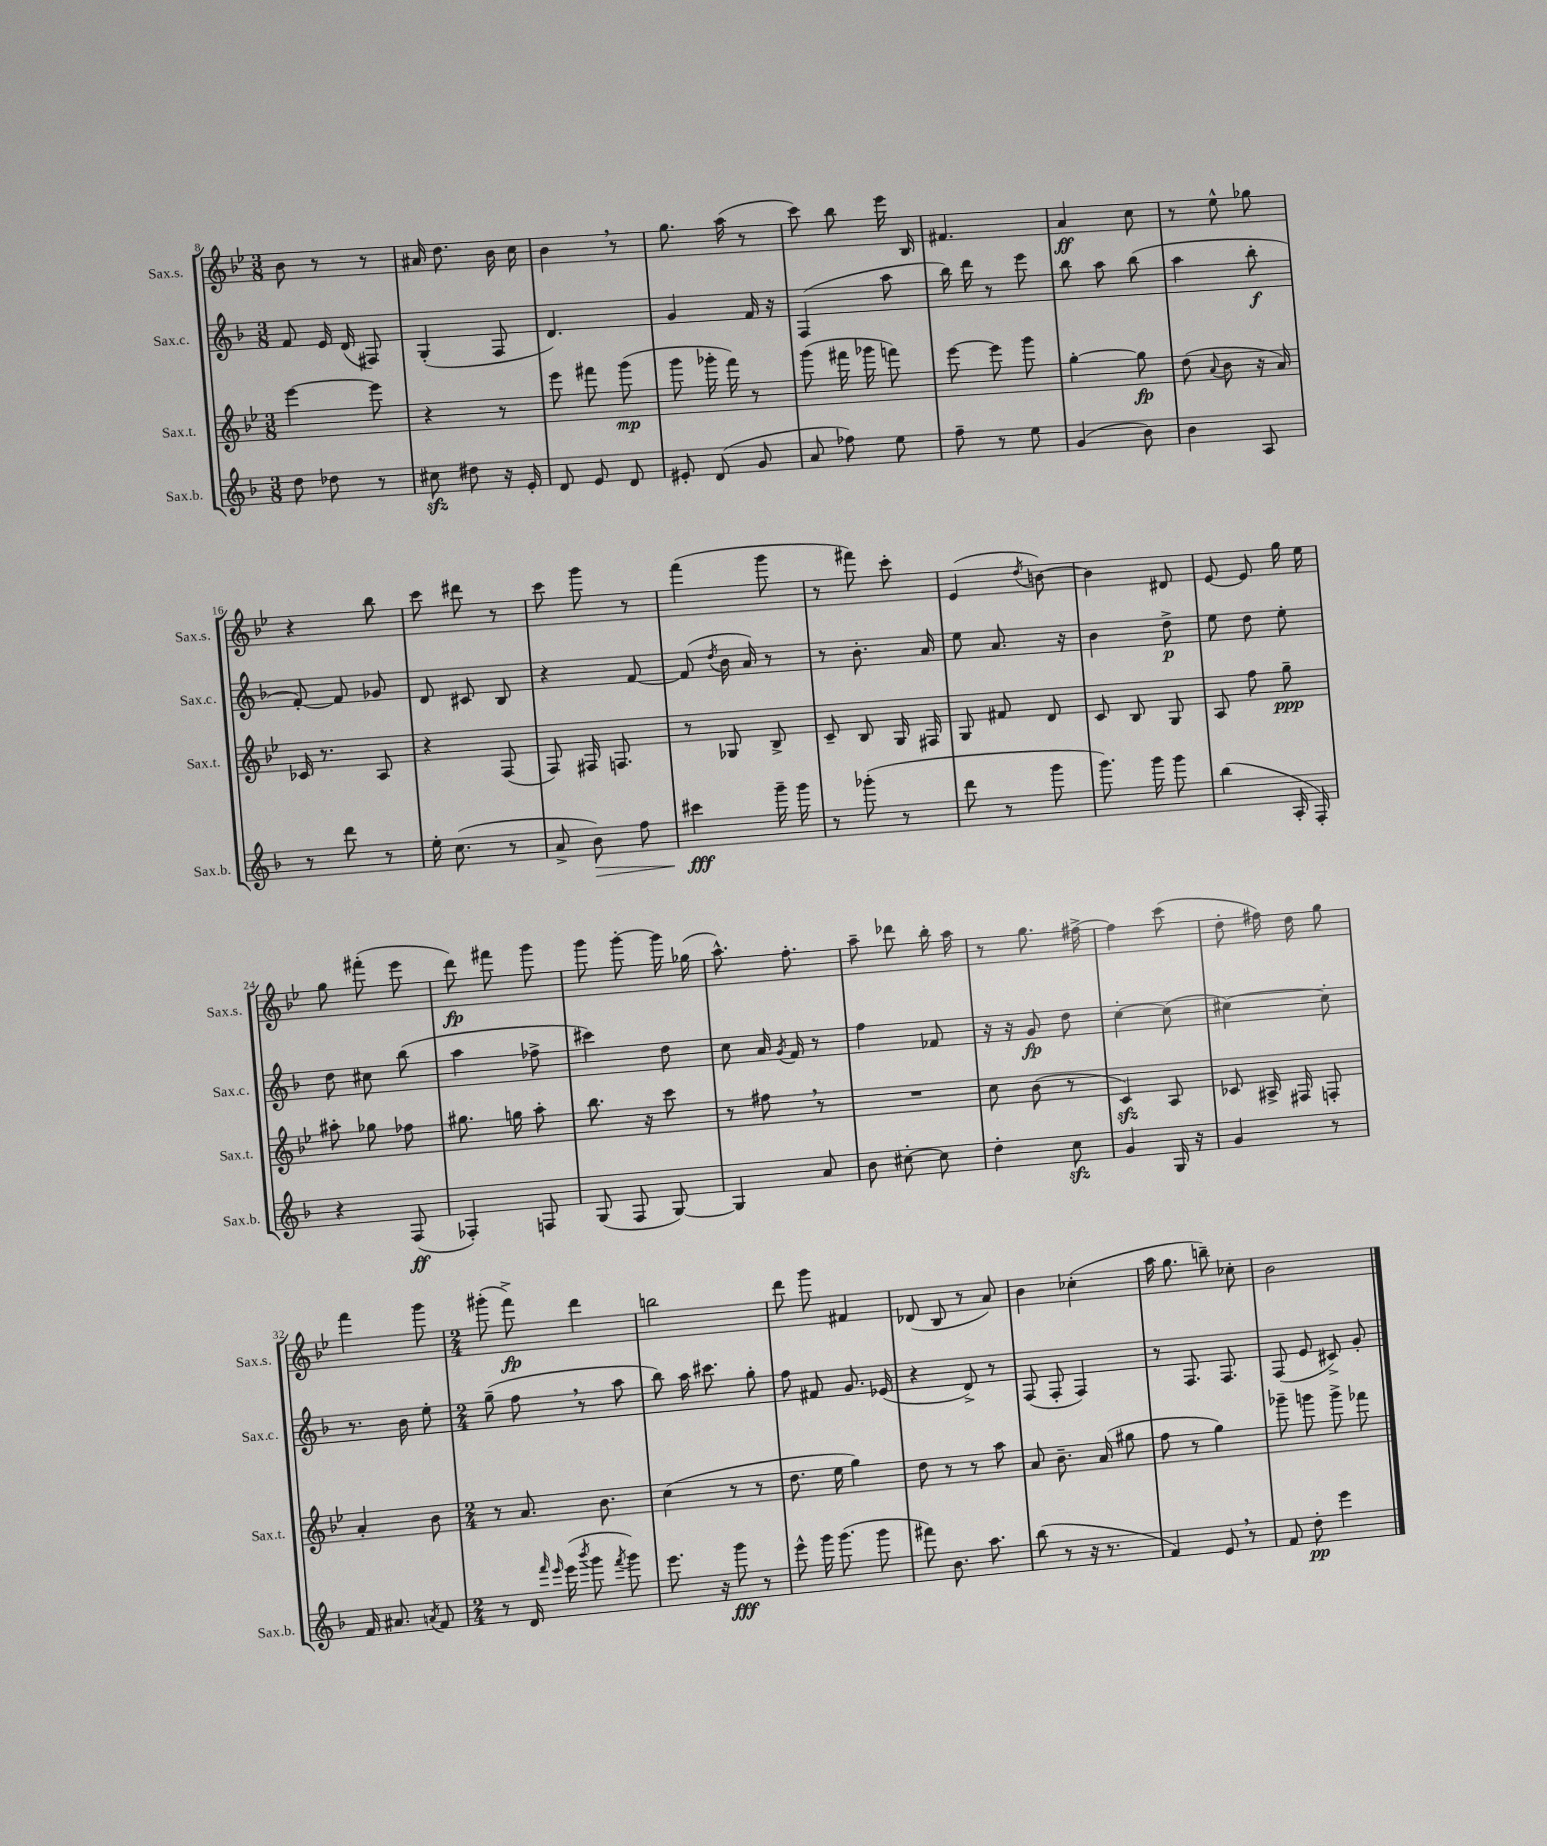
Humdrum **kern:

**kern	**dynam	**kern	**dynam	**kern	**dynam	**kern	**dynam
*part4	*part4	*part3	*part3	*part2	*part2	*part1	*part1
*staff4	*staff4	*staff3	*staff3	*staff2	*staff2	*staff1	*staff1
*I"Sax.b.	*	*I"Sax.t.	*	*I"Sax.c.	*	*I"Sax.s.	*
*I'Sax.b.	*	*I'Sax.t.	*	*I'Sax.c.	*	*I'Sax.s.	*
*clefG2	*	*clefG2	*	*clefG2	*	*clefG2	*
*k[b-]	*	*k[b-e-]	*	*k[b-]	*	*k[b-e-]	*
*M3/8	*	*M3/8	*	*M3/8	*	*M3/8	*
=8	=8	=8	=8	=8	=8	=8	=8
8dd\	.	[4eee-\	.	8f/	.	8b-\	.
8dd-X\	.	.	.	16e/	.	8r	.
.	.	.	.	(16d/	.	.	.
8r	.	8eee-\]	.	8F#X/)	.	8r	.
=9	=9	=9	=9	=9	=9	=9	=9
8cc#Xzz\	.	4r	.	(4G'/	.	16a#X/	.
.	.	.	.	.	.	8.dd\	.
8dd#X\	.	.	.	.	.	.	.
16r	.	8r	.	8F/	.	16b-\	.
16e'/	.	.	.	.	.	16cc\	.
=10	=10	=10	=10	=10	=10	=10	=10
8d/	.	8eee-\	.	4.d/)	.	4b-,\	.
8e/	.	8fff#X\	.	.	.	.	.
8d/	.	(8ggg\	mp	.	.	8r	.
=11	=11	=11	=11	=11	=11	=11	=11
8e#X'/	.	8ggg\	.	4g/	.	8.gg\	.
(8d/	.	16ggg-X'\	.	.	.	.	.
.	.	16fff\)	.	.	.	(16aa\	.
8g/	.	8r	.	16f/	.	8r	.
.	.	.	.	16r	.	.	.
=12	=12	=12	=12	=12	=12	=12	=12
8a/	.	(8ggg\	.	(4F/	.	8ccc\)	.
8ff-X\)	.	16fff#X\	.	.	.	8bb-\	.
.	.	16ggg-X\	.	.	.	.	.
8ee\	.	8fffn\)	.	8aa\	.	16eee-\	.
.	.	.	.	.	.	16B-/	.
=13	=13	=13	=13	=13	=13	=13	=13
8ff~\	.	[8eee-\	.	16bb-\)	.	4.f#X/	.
.	.	.	.	16ddd\	.	.	.
8r	.	8eee-\]	.	8r	.	.	.
8ee\	.	8ggg\	.	8eee\	.	.	.
=14	=14	=14	=14	=14	=14	=14	=14
(4g/	.	[4gg'\	.	8bb-\	.	4a/	ff
.	.	.	.	8aa\	.	.	.
8b-\)	.	8gg\]	fp	(8bb-\	.	8cc\	.
=15	=15	=15	=15	=15	=15	=15	=15
4b-\	.	(8dd\	.	4aa\	.	8r	.
.	.	8qqa/	.	.	.	.	.
.	.	8b-\	.	.	.	8ee-^^\	.
8A/	.	16r	.	8bb-'\	f	8gg-X\	.
.	.	16a/)	.	.	.	.	.
!!LO:LB:g=z
=16	=16	=16	=16	=16	=16	=16	=16
8r	.	16c-X/	.	[8f'/)	.	4r	.
.	.	8.r	.	.	.	.	.
8ddd\	.	.	.	8f/]	.	.	.
8r	.	8A/	.	8g-X/	.	8bb-\	.
=17	=17	=17	=17	=17	=17	=17	=17
16ee'\	.	4r	.	8d/	.	8ccc\	.
(8.cc\	.	.	.	.	.	.	.
.	.	.	.	8c#X/	.	8ddd#X\	.
8r	.	(8F/	.	8B-/	.	8r	.
=18	=18	=18	=18	=18	=18	=18	=18
8a^/	.	8F/)	.	4r	.	8ccc\	.
!	!LO:HP:b	!	!	!	!	!	!
8b-\)	>	16F#X/	.	.	.	8ggg\	.
.	.	8.Fn/	.	.	.	.	.
8ff\	.	.	.	[8f/	.	8r	.
=19	=19	=19	=19	=19	=19	=19	=19
4ccc#X\	fff	8r	.	(8f/]	.	(4fff\	.
.	.	.	.	8qdd/	.	.	.
.	.	8G-X/	.	16b-\	.	.	.
.	.	.	.	16a/)	.	.	.
16ggg~\	]	8B-^/	.	8r	.	8ggg\	.
16ggg\	.	.	.	.	.	.	.
=20	=20	=20	=20	=20	=20	=20	=20
8r	.	8c~/	.	8r	.	8r	.
(8ggg-X'\	.	8B-/	.	8.b-'\	.	8fff#X\)	.
8r	.	16G/	.	.	.	8ccc'\	.
.	.	16F#X/	.	16a/	.	.	.
=21	=21	=21	=21	=21	=21	=21	=21
8ddd\	.	8G/	.	8ee\	.	(4e-/	.
8r	.	8f#X/	.	8.a/	.	.	.
.	.	.	.	.	.	8qdd/	.
8ggg\	.	8d/	.	.	.	[8bn\)	.
.	.	.	.	16r	.	.	.
=22	=22	=22	=22	=22	=22	=22	=22
8.ggg\)	.	8c/	.	4b-\	.	4b\]	.
.	.	8B-/	.	.	.	.	.
16ggg\	.	.	.	.	.	.	.
8ggg\	.	8G/	.	8dd^\	p	8d#X/	.
=23	=23	=23	=23	=23	=23	=23	=23
(4bb-\	.	8A/	.	8ee\	.	[8e-/	.
.	.	8ff\	.	8dd\	.	8e-/]	.
16A'/	.	8gg~\	ppp	8ee'\	.	16gg\	.
16F'/)	.	.	.	.	.	16ee-\	.
!!LO:LB:g=z
=24	=24	=24	=24	=24	=24	=24	=24
4r	.	8aa#X'\	.	8dd\	.	8gg\	.
.	.	8gg-X\	.	8cc#X\	.	(8fff#X'\	.
(8F/	ff	8ff-X\	.	(8bb-\	.	8eee-\	.
=25	=25	=25	=25	=25	=25	=25	=25
4F-X'/)	.	8.gg#X\	.	4aa\	.	8ddd\)	fp
.	.	.	.	.	.	8fff#X\	.
.	.	16ggn\	.	.	.	.	.
8Fn/	.	8aa'\	.	8ff-X^\	.	8ggg\	.
=26	=26	=26	=26	=26	=26	=26	=26
(8G/	.	8.bb-\	.	4ccc#X\)	.	8ggg\	.
8F/	.	.	.	.	.	[8ggg'\	.
.	.	16r	.	.	.	.	.
[8G/)	.	8ccc\	.	8dd\	.	16ggg\]	.
.	.	.	.	.	.	(16gg-X\	.
=27	=27	=27	=27	=27	=27	=27	=27
4G/]	.	8r	.	8cc\	.	8.aa^^\)	.
.	.	8ff#X,\	.	16a/	.	.	.
.	.	.	.	8qg/	.	.	.
.	.	.	.	16f/	.	8.ff'\	.
8a/	.	8r	.	8r	.	.	.
=28	=28	=28	=28	=28	=28	=28	=28
8b-\	.	4.r	.	4ff\	.	8aa~\	.
[8cc#X'\	.	.	.	.	.	8ddd-X\	.
8cc#\]	.	.	.	8f-X/	.	16bb-'\	.
.	.	.	.	.	.	16aa\	.
=29	=29	=29	=29	=29	=29	=29	=29
4dd'\	.	8cc\	.	16r	.	8r	.
.	.	.	.	16r	.	.	.
.	.	(8b-\	.	8g/	fp	8.gg\	.
8cczz\	.	8r	.	8dd\	.	.	.
.	.	.	.	.	.	[16ff#X^\	.
=30	=30	=30	=30	=30	=30	=30	=30
4g/	.	4czz/)	.	[4cc'\	.	4ff#\]	.
16G/	.	8A/	.	(8cc\]	.	(8ccc\	.
16r	.	.	.	.	.	.	.
=31	=31	=31	=31	=31	=31	=31	=31
4g/	.	8c-X/	.	[4cc#X\)	.	8dd'\	.
.	.	16A#X^/	.	.	.	16ff#X\)	.
.	.	16F#X/	.	.	.	16dd\	.
8r	.	8Fn'/	.	8cc#'\]	.	8gg\	.
!!LO:LB:g=z
=32	=32	=32	=32	=32	=32	=32	=32
16f/	.	4a'/	.	8.r	.	4fff\	.
8.a#X/	.	.	.	.	.	.	.
.	.	.	.	16b-\	.	.	.
8qan/	.	.	.	.	.	.	.
8f/	.	8b-\	.	8ee'\	.	8ggg\	.
=33	=33	=33	=33	=33	=33	=33	=33
*M2/4	*	*M2/4	*	*M2/4	*	*M2/4	*
8r	.	8r	.	(8gg~\	.	(8ggg#X'\	.
16d/	.	8.a/	.	8ff,\	.	8fff^\)	fp
16qqfff/	.	.	.	.	.	.	.
16qqeee/	.	.	.	.	.	.	.
(16eee\	.	.	.	.	.	.	.
8qbbb-/	.	.	.	.	.	.	.
8ggg\	.	.	.	8r	.	4ddd\	.
.	.	8.b-\	.	.	.	.	.
8qfff/	.	.	.	.	.	.	.
8ggg\)	.	.	.	8aa\	.	.	.
=34	=34	=34	=34	=34	=34	=34	=34
8.eee\	.	(4cc\	.	8bb-\)	.	2bbn\	.
.	.	.	.	16aa\	.	.	.
16r	.	.	.	8.ccc#X\	.	.	.
8ggg\	fff	8r	.	.	.	.	.
8r	.	8r	.	8gg'\	.	.	.
=35	=35	=35	=35	=35	=35	=35	=35
8eee^^\	.	8.dd\	.	8ff\	.	8ddd\	.
16ggg\	.	.	.	8f#X/	.	8ggg\	.
(8.ggg\	.	16ee-\	.	.	.	.	.
.	.	4gg\)	.	8.g/	.	4f#X/	.
8ggg\	.	.	.	.	.	.	.
.	.	.	.	(16e-X/	.	.	.
=36	=36	=36	=36	=36	=36	=36	=36
8fff#X\)	.	8dd\	.	4r	.	(8d-X/	.
8.b-\	.	8r	.	.	.	8B-/	.
.	.	8r	.	8d^/)	.	8r	.
8.aa\	.	.	.	.	.	.	.
.	.	8aa\	.	8r	.	8a/)	.
=37	=37	=37	=37	=37	=37	=37	=37
(8bb-\	.	8a/	.	(8F/	.	4b-\	.
8r	.	8.b-~\	.	8F'/	.	.	.
16r	.	.	.	4F/)	.	(4cc-X'\	.
8.r	.	(16a/	.	.	.	.	.
.	.	8gg#X\	.	.	.	.	.
=38	=38	=38	=38	=38	=38	=38	=38
4f/)	.	8ff\	.	8r	.	16aa\	.
.	.	.	.	.	.	8.gg\	.
.	.	8r	.	8.F/	.	.	.
8e,/	.	4gg\)	.	.	.	8bbn~\)	.
.	.	.	.	8.F/	.	.	.
8r	.	.	.	.	.	8cc-X'\	.
=39	=39	=39	=39	=39	=39	=39	=39
8f/	.	8ggg-X~\	.	(8F/	.	2b-\	.
8dd'\	pp	8gggn\	.	8e/	.	.	.
4eee\	.	8ggg^\	.	8c#X^/)	.	.	.
.	.	8fff-X\	.	8g'/	.	.	.
==	==	==	==	==	==	==	==
*-	*-	*-	*-	*-	*-	*-	*-
